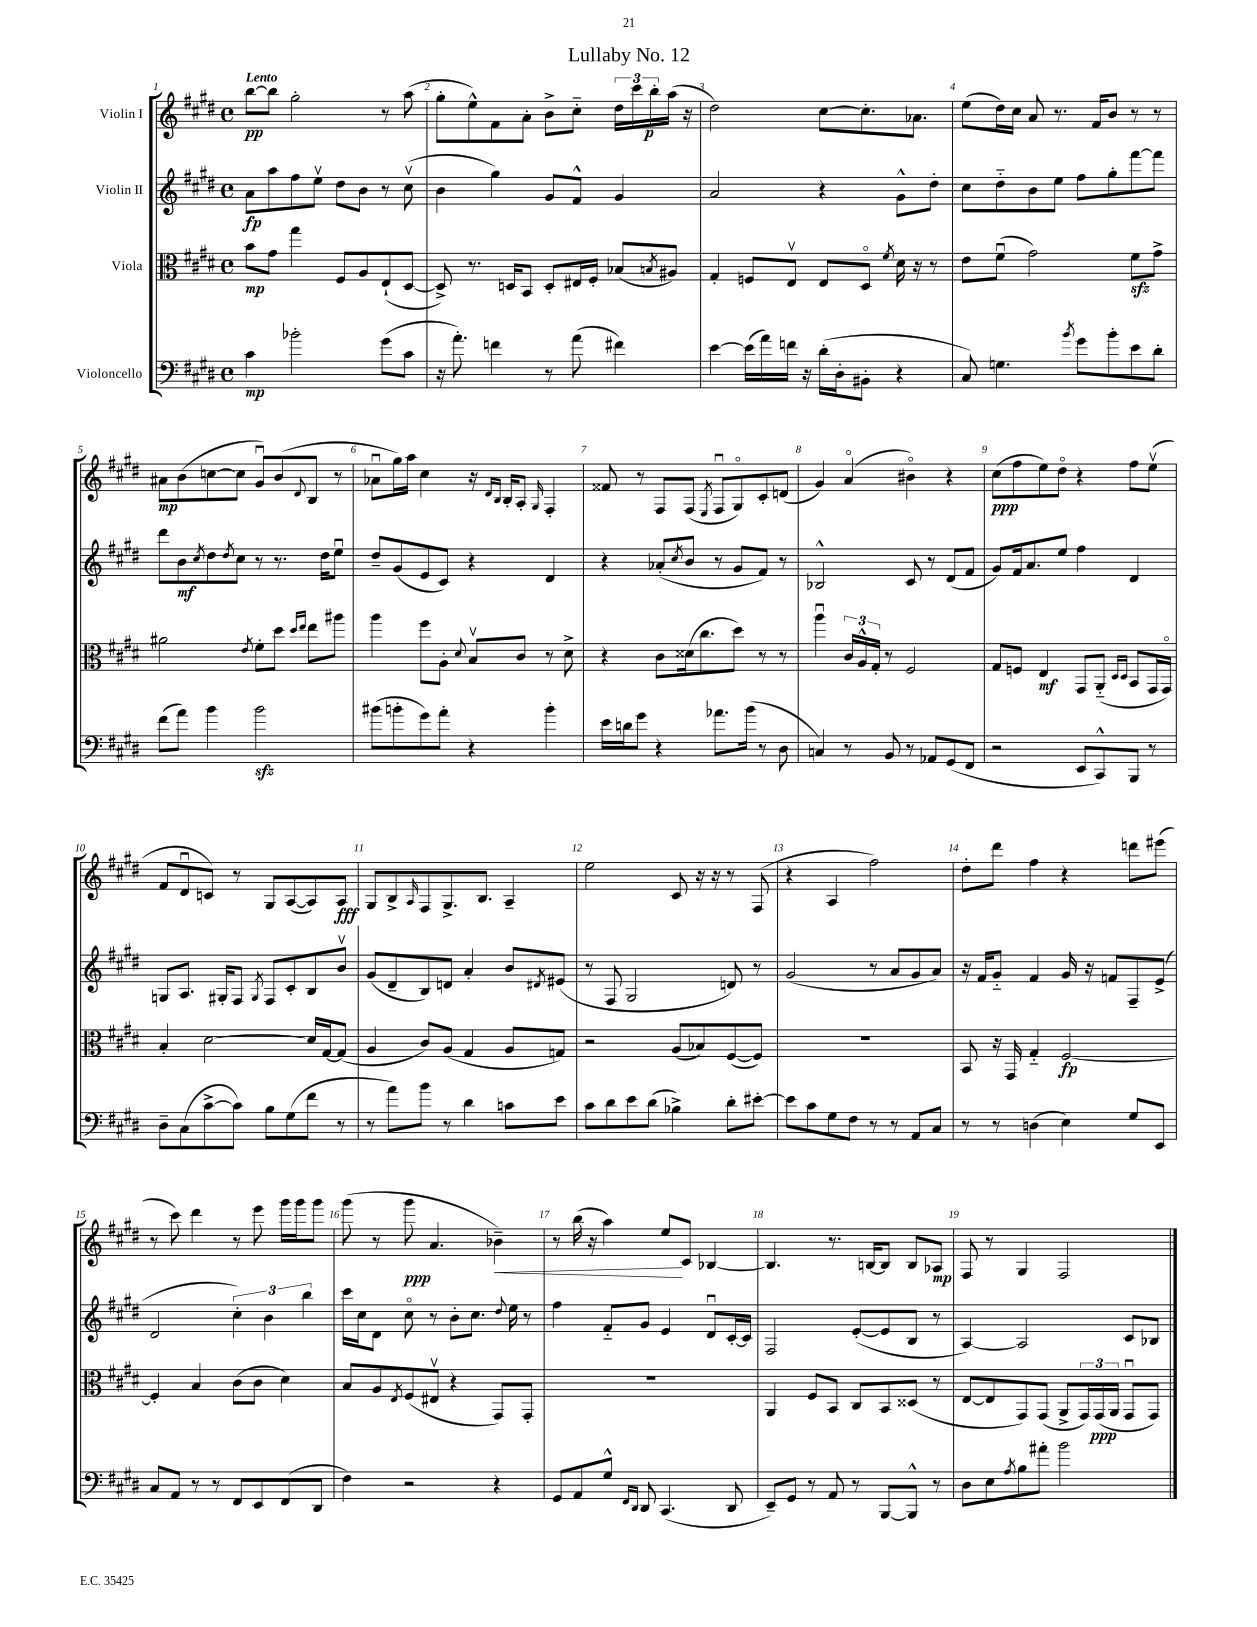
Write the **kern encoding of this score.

**kern	**kern	**kern	**kern
*staff4	*staff3	*staff2	*staff1
*clefF4	*clefC3	*clefG2	*clefG2
*k[f#c#g#d#]	*k[f#c#g#d#]	*k[f#c#g#d#]	*k[f#c#g#d#]
*M4/4	*M4/4	*M4/4	*M4/4
*met(c)	*met(c)	*met(c)	*met(c)
4c#	8b	8a	[8bb
.	8g#	8aa	8bb]
2b-'	4gg#	8ff#	2gg#'
.	.	8eev	.
.	8F#	8dd#	.
.	8A	8b	.
(8g#	(8E`	8r	8r
8c#	[8D#	(8cc#v	(8aa
=	=	=	=
16r	8D#^])	4b	8gg#'
8.a')	.	.	.
.	8.r	.	8ee^^)
4f	.	4gg#)	8f#
.	16D	.	.
.	8BB	.	8a'
8r	8D'	8g#	8b^
(8a	16E#	8f#^^	8cc#'~
.	16F#'	.	.
4f#)	(8B-	4g#	24dd#
.	.	.	24ccc#
.	.	.	24bb'
.	8qB	.	.
.	8A#)	.	(16aa
.	.	.	16r
=	=	=	=
[4e	4G#'	2a	2dd#)
(16e]	8F	.	.
16a)	.	.	.
16f	8Ev	.	.
16r	.	.	.
(16d#'	8E	4r	[8cc#
16D#'	.	.	.
8BB#'	8D#o	.	8.cc#']
.	8qf#	.	.
4r	16d#	8g#^^	.
.	16r	.	8.a-
.	8r	8dd#'	.
=	=	=	=
8C#)	8e	8cc#	(8ee
4.G	(8f#u	8dd#'~	16dd#)
.	.	.	16cc#
.	2g#)	8b	8a
.	.	8ee	8.r
8qb	.	.	.
8g#	.	8ff#	.
.	.	.	16f#
8b'	.	8gg#'	8b
8e	8f#	[8fff#	8r
8d#'	8g#^	8fff#]	8r
=	=	=	=
(8f#	2a#	8ddd#	8a#
8a)	.	8b	(8b
.	.	8qcc#	.
4b	.	8dd#	[8cc
.	.	8qdd#	.
.	.	8cc#	8cc]
.	8qe	.	.
2b	8f#'	8r	8g#u)
.	8dd#	8.r	(8b
.	16qqdd#	.	.
.	16qqee	.	8qqd#
.	8ee	.	8B
.	.	16dd#	.
.	8aa#	8eeu	8r
=	=	=	=
(8b#	4aa	8dd#~	8a-u
8b'	.	(8g#	16gg#)
.	.	.	16aa
8g#)	8ff#	8e	4cc#
8a'	8A'	8c#)	.
.	8qqd#	.	.
4r	8Bv	4r	16r
.	.	.	16qqd#
.	.	.	16qqB
.	.	.	16B'
.	8c#	.	8A'
.	.	.	16qqG#
4b'	8r	4d#	4F#'
.	8d#^	.	.
=	=	=	=
16e	4r	4r	8f##
16d	.	.	.
8g#	.	.	8r
4r	8c#	(8a-'	8F#
.	.	8qcc#	.
.	(16d##	8b	(8F#
.	8.cc#	.	.
.	.	.	8qE
8.a-	.	8r	8F#u
.	8dd#)	8g#	8G#o)
(16b	.	.	.
8r	8r	8f#)	8c#'
8D#	8r	8r	(8d
=	=	=	=
4C)	4aau	2B-^^	4g#)
8r	24c#	.	(4ao
.	24A^^	.	.
.	24G#'	.	.
8BB	8r	.	.
8r	2F#	8c#	4b#o)
8AA-	.	8r	.
(8GG#	.	(8d#	4r
8FF#	.	8f#	.
=	=	=	=
2r	8G#	8g#)	(8cc#
.	8F	16f#	8ff#
.	.	8.a	.
.	4E	.	8ee)
.	.	8ee	8dd#o
8EE	8GG#	4ff#	4r
8CC#^^)	(8AA'~	.	.
.	16qqD#	.	.
.	16qqD#	.	.
8BBB	8BB	4d#	8ff#
8r	16GG#	.	(8eev
.	16GG#o)	.	.
=	=	=	=
8D#~	4B'	8G	8f#
(8C#	.	8.A	8d#u
[8c#^	[2d#	.	8c)
.	.	16G#'	.
8c#])	.	8F#	8r
.	.	8qG#	.
8B	.	8F#	8G#
(8G#	.	8c#'	([8A
8f#	16d#]	8B	8A])
.	[16G#	.	.
8r	(8G#]	8bv	8A
=	=	=	=
8r	4A	(8g#	8G#
8a)	.	8d#~	8B^
.	.	.	16qqA
8b	8c#)	8B)	8F#
8r	(8A	8d	8.G#^
4d#	4G#	4a'	.
.	.	.	8.B
8c	8A	8b	4A~
.	.	8qd#	.
8e	8G)	(8e#	.
=	=	=	=
8c#	2r	8r	2ee
8d#	.	8F#	.
8e	.	2G#	.
(8d#	.	.	.
4B-^)	(8A	.	8c#
.	8B-)	.	16r
.	.	.	16r
8d#'	([8F#	8d)	8r
[8e#'	8F#])	8r	(8F#
=	=	=	=
8e#]	1r	(2g#	4r
8c#	.	.	.
8G#	.	.	4A
8F#	.	.	.
8r	.	8r	2ff#)
8r	.	8a	.
8AA	.	8g#	.
8C#	.	8a)	.
=	=	=	=
8r	8BB	16r	8dd#'
.	.	16f#	.
8r	16r	8g#'~	8ddd#
.	16GG#	.	.
(4D	4G#'~	4f#	4ff#
4E)	[2F#	16g#	4r
.	.	16r	.
.	.	8f	.
8G#	.	8F#~	8ddd
8EE	.	(8e^	(8eee#
=	=	=	=
8C#	4F#']	2d#	8r
8AA	.	.	8ccc#)
8r	4B	.	4ddd#
8r	.	.	.
8FF#	(8c#	6cc#')	8r
8EE	8c#	.	8eee
.	.	6b	.
(8FF#	4d#)	.	16ggg#
.	.	.	16ggg#
.	.	6bb	.
8DD#	.	.	8ggg#
=	=	=	=
4F#)	8B	16ccc#	(8ggg#
.	.	16cc#	.
.	8A	8d#	8r
.	8qE	.	.
2r	(8F#	8cc#o	8ggg#
.	8E#v	8r	4.a
.	4r	8b'	.
.	.	8.cc#	.
4r	8GG#)	.	4b-~)
.	.	8qqdd#	.
.	.	16ee	.
.	8GG#'	8r	.
=	=	=	=
8GG#	1r	4ff#	8r
8AA	.	.	(16bb
.	.	.	16r
8G#^^	.	8f#'~	4aa)
16qqFF#	.	.	.
16qqDD#	.	.	.
8DD#	.	8g#	.
(4.CC#	.	4e	8ee
.	.	.	8c#
.	.	8d#u	[4B-
8DD#	.	[16c#'	.
.	.	16c#]	.
=	=	=	=
8EE~)	4AA	2F#	4.B-]
8GG#	.	.	.
8r	8F#	.	.
8AA	8BB	.	8.r
8r	8C#	([8e'	.
.	.	.	[16B
[8BBB	8BB	8e]	8B]
8BBB^^]	(8D##	8B	8B
8r	8r	8r	8A-
=	=	=	=
8D#	[8E	[4A)	8F#
8E	8E]	.	8r
8qA	.	.	.
8B	8GG#)	2A]	4G#
8a#'	(8GG#	.	.
2b	8AA^	.	2F#
.	24GG#)	.	.
.	(24GG#	.	.
.	24AA	.	.
.	8GG#u	8c#	.
.	8GG#)	8B-	.
==	==	==	==
*-	*-	*-	*-
